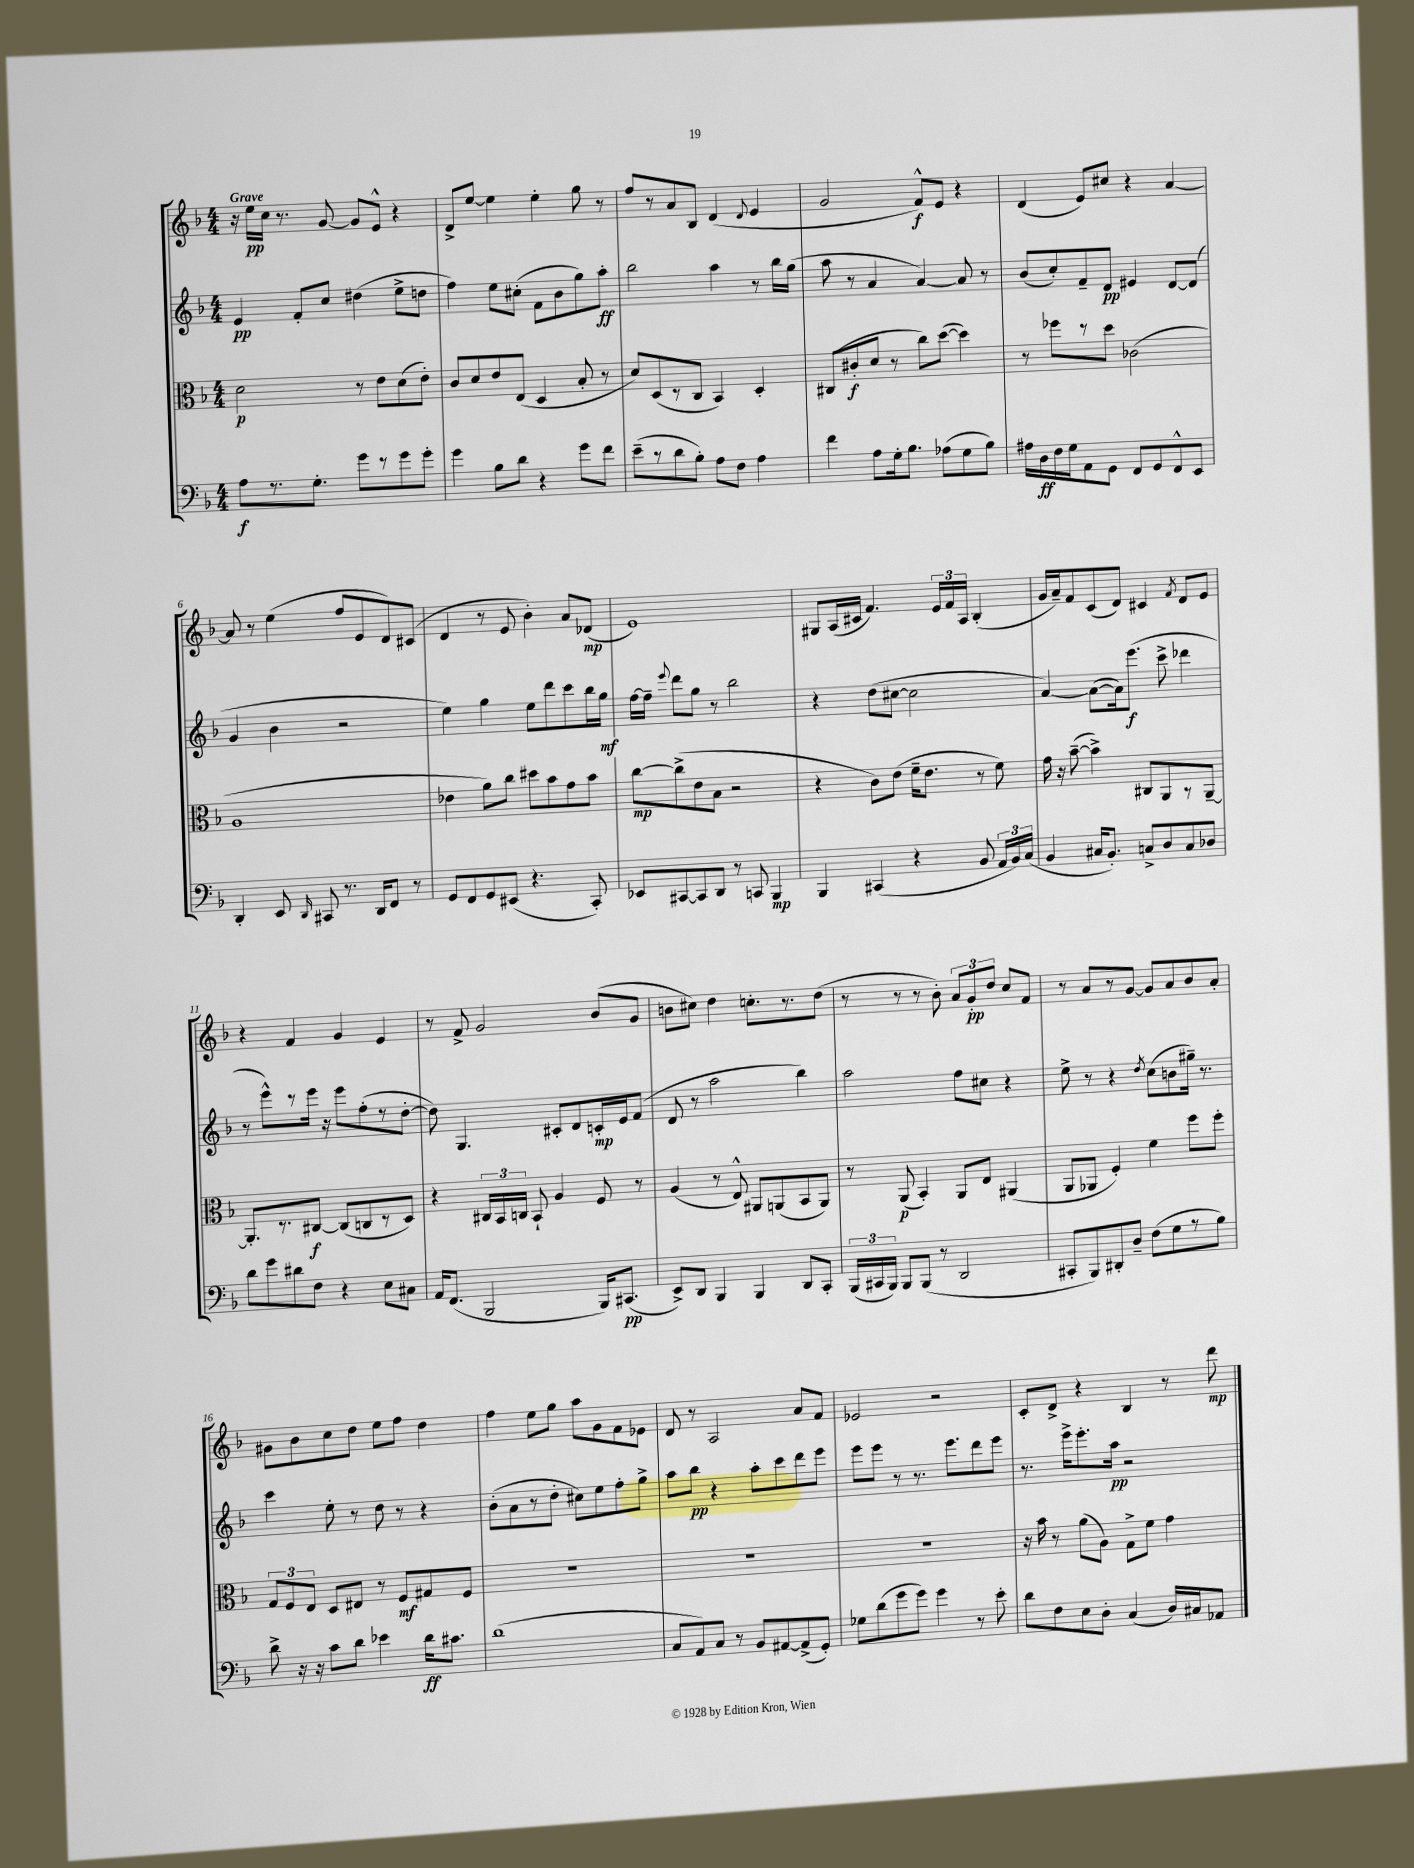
<<
\new StaffGroup <<
\new Staff = "s0" {
    \clef treble \key f \major \numericTimeSignature \time 4/4 \tempo "Grave"
    \autoBeamOff r16 e''16[\pp c''16] r8. g'8~ g'8[ e'8]-^ r4 |
    d'8[-> e''8]~ e''4 e''4-. g''8 r8 |
    f''8[ r8 a'8 bes8] d'4( \appoggiatura { d'8 } e'4 |
    g'2 f'8[-^\f) e'8] r4 |
    d'4( e'8[) cis''8] r4 a'4~ |
    a'8 r8 e''4( f''8[ e'8 d'8) cis'8]( |
    d'4 r8 e'8 bes'4-.) a'8[ des'8]\mp( |
    e'1) |
    gis8[ a16( cis'16] f'4.) \tuplet 3/2 { e'16[ f'16 a16] } bes4-.( |
    g'16[ a'16--) f'8 c'8( d'8]) cis'4 \acciaccatura { f'8 } d'8[ e'8] |
    r4 f'4 g'4 e'4 |
    r8 f'8-> g'2 bes'8[( g'8] |
    b'8[ cis''8]) d''4 c''8.[-. r8. d''8]( |
    r8 r8 r8 bes'8-.) \tuplet 3/2 { a'8[ g'8-.\pp d''8] } c''8[ f'8] |
    r8 a'8[ r8 g'8]~ g'8[ a'8 bes'8 a'8]-. |
    gis'8[ bes'8 c''8 d''8] e''8[ f''8] d''4 |
    f''4 e''8[ g''8] a''8[ g'8 f'8 ees'8] |
    d'8 r8 a2 a'8[ f'8] |
    ees'2 r2 |
    c'8[-. d'8]-> r4 bes4 r8 d'''8\mp \bar "|." |
}
\new Staff = "s1" {
    \clef treble \key f \major \numericTimeSignature \time 4/4
    \autoBeamOff e'4\pp f'8[-. c''8] dis''4( e''8[-> d''8] |
    f''4) e''8[ cis''8]-.( f'8[ bes'8 g''8) a''8]-.\ff |
    bes''2 a''4 r8 bes''16[ g''16]( |
    a''8 r8 a'4 a'4~) a'8 r8 |
    bes'8[( c''8-.) f'8-- d'8]\pp eis'4 d'8[~ d'8]( |
    g'4 bes'4 r2 |
    e''4) g''4 e''8[ d'''8 c'''8 bes''16 g''16]\mf |
    f''16[~ f''16]-- \appoggiatura { e'''8 } d'''8[ g''8] r8 bes''2 |
    r4 d''8[( cis''8]~ cis''2 |
    a'4~) a'8[~( a'16) e'''8.]\f( c'''8-> des'''4 |
    r8 e'''8[-^) r8 e'''16] r16 e'''8[ f''8-.( r8 d''8]~-. |
    d''8) g4. cis'8[-. d'8 c'16-.\mp e'16 f'8]( |
    d'8 r8 a''2 bes''4) |
    a''2 f''8[ cis''8] r4 |
    e''8-> r8 r4 \acciaccatura { d''8 } c''8[( b'8 gis''16]--) r8. |
    c'''4 e''8-. r8 d''8 r8 r4 |
    bes'8[-.( a'8 r8 d''8]-. cis''8[) e''8 f''8-. g''8]-> |
    a''8[ bes''8]\pp r4 a''8[-. c'''8 d'''8 e'''8] |
    e'''8[ e'''8] r8 r8. e'''8.[ d'''8 e'''8] |
    r8. e'''16[-> e'''8.-. a''16]\pp r2 \bar "|." |
}
\new Staff = "s2" {
    \clef alto \key f \major \numericTimeSignature \time 4/4
    \autoBeamOff d'2\p r8 e'8[ d'8( e'8]-.) |
    c'8[ d'8 e'8 e8]( d4 bes8-. r8 |
    d'8[) d8( r8 c8] bes,4) d4-. |
    cis8[( cis'8-.\f d'8] r8 c''8[) d''8]~( d''4) |
    r8 fes''8[ r8 d''8] ces'2( |
    a1 |
    ees'4 a'8[) c''8] dis''8[ bes'8 g'8 bes'8] |
    c''8[~\mp c''8->( e'8 bes8] r2 |
    r4 c'8[) e'8]( f'16[-- e'8.] r8 f'8) |
    g'16 r16 bes'8~--( bes'4->) cis8[ a,8 r8 a,8]~-- |
    a,8.[-. r8. cis8]~\f cis8[( c8 r8 d8]) |
    r4 \tuplet 3/2 { cis16[ bes,16 c16] } bes,8-! a4 f8 r8 |
    a4( r8 e8-^) ais,8[ a,8( bes,8 a,8]) |
    r8 a,8\p( bes,4-.) a,8[ e8] ais,4( |
    a,8[ aes,8] f4-.) f'4 f''8[ f''8]-. |
    \tuplet 3/2 { g8[ f8 e8] } d8[ eis8] r8 f8[\mf gis8 f8] |
    R1 |
    R1 |
    R1 |
    r16 bes'16 r8 a'8[( a8]) g8[-> f'8] g'4 \bar "|." |
}
\new Staff = "s3" {
    \clef bass \key f \major \numericTimeSignature \time 4/4
    \autoBeamOff a8[\f r8. g8.]-. g'8[ r8 g'8 g'8]-. |
    g'4 bes8[ d'8] r4 g'8[ f'8] |
    e'8[--( r8 d'8 bes8]-.) a8[ f8] a4 |
    f'4 a8[ g16-. bes8.] aes8[( g8 bes8]) |
    ais16[ d16\ff f16 g16 a,8 g,8] f,8[ g,8 f,8-^ e,8] |
    d,4-. e,8 \grace { d,16 } cis,8 r8. d,16[ f,8] r8 |
    g,8[ f,8 g,8 eis,8]( r4. c,8-.) |
    ees,8[ cis,8~ cis,8 d,8] r8 c,8 bes,,4\mp |
    bes,,4 cis,4( r4 bes,8 \tuplet 3/2 { a,16[ bes,16) c16]( } |
    bes,4 cis16[ bes,8.]-.) c8[-> d8 c8 des8] |
    d'8[ g'8 dis'8 f8] r4 e8[ cis8] |
    a,16[ f,8.]( bes,,2 bes,,16[) cis,8.]\pp( |
    e,8[->) d,8] bes,,4 bes,,4 d,8[ c,8]-. |
    \tuplet 3/2 { bes,,16[( cis,16 bes,,16]) } bes,,8[ bes,,8]( r8 d,2 |
    cis,8[-. bes,,8) dis,8-. d8]-- f8[( g8 r8 bes8]) |
    d'8-> r16 r16 c'8[ d'8] ees'4 d'16[\ff cis'8.] |
    d'1( |
    c8[ a,8) c8] r8 bes,8[ ais,8~ ais,8->( g,8]-.) |
    ges8[ d'8( g'8 g'8]) g'4 r8 e'8-. |
    d'8[ f8 e8 d8]-. c4( d16[) cis16 aes,8] \bar "|." |
}
>>
>>
